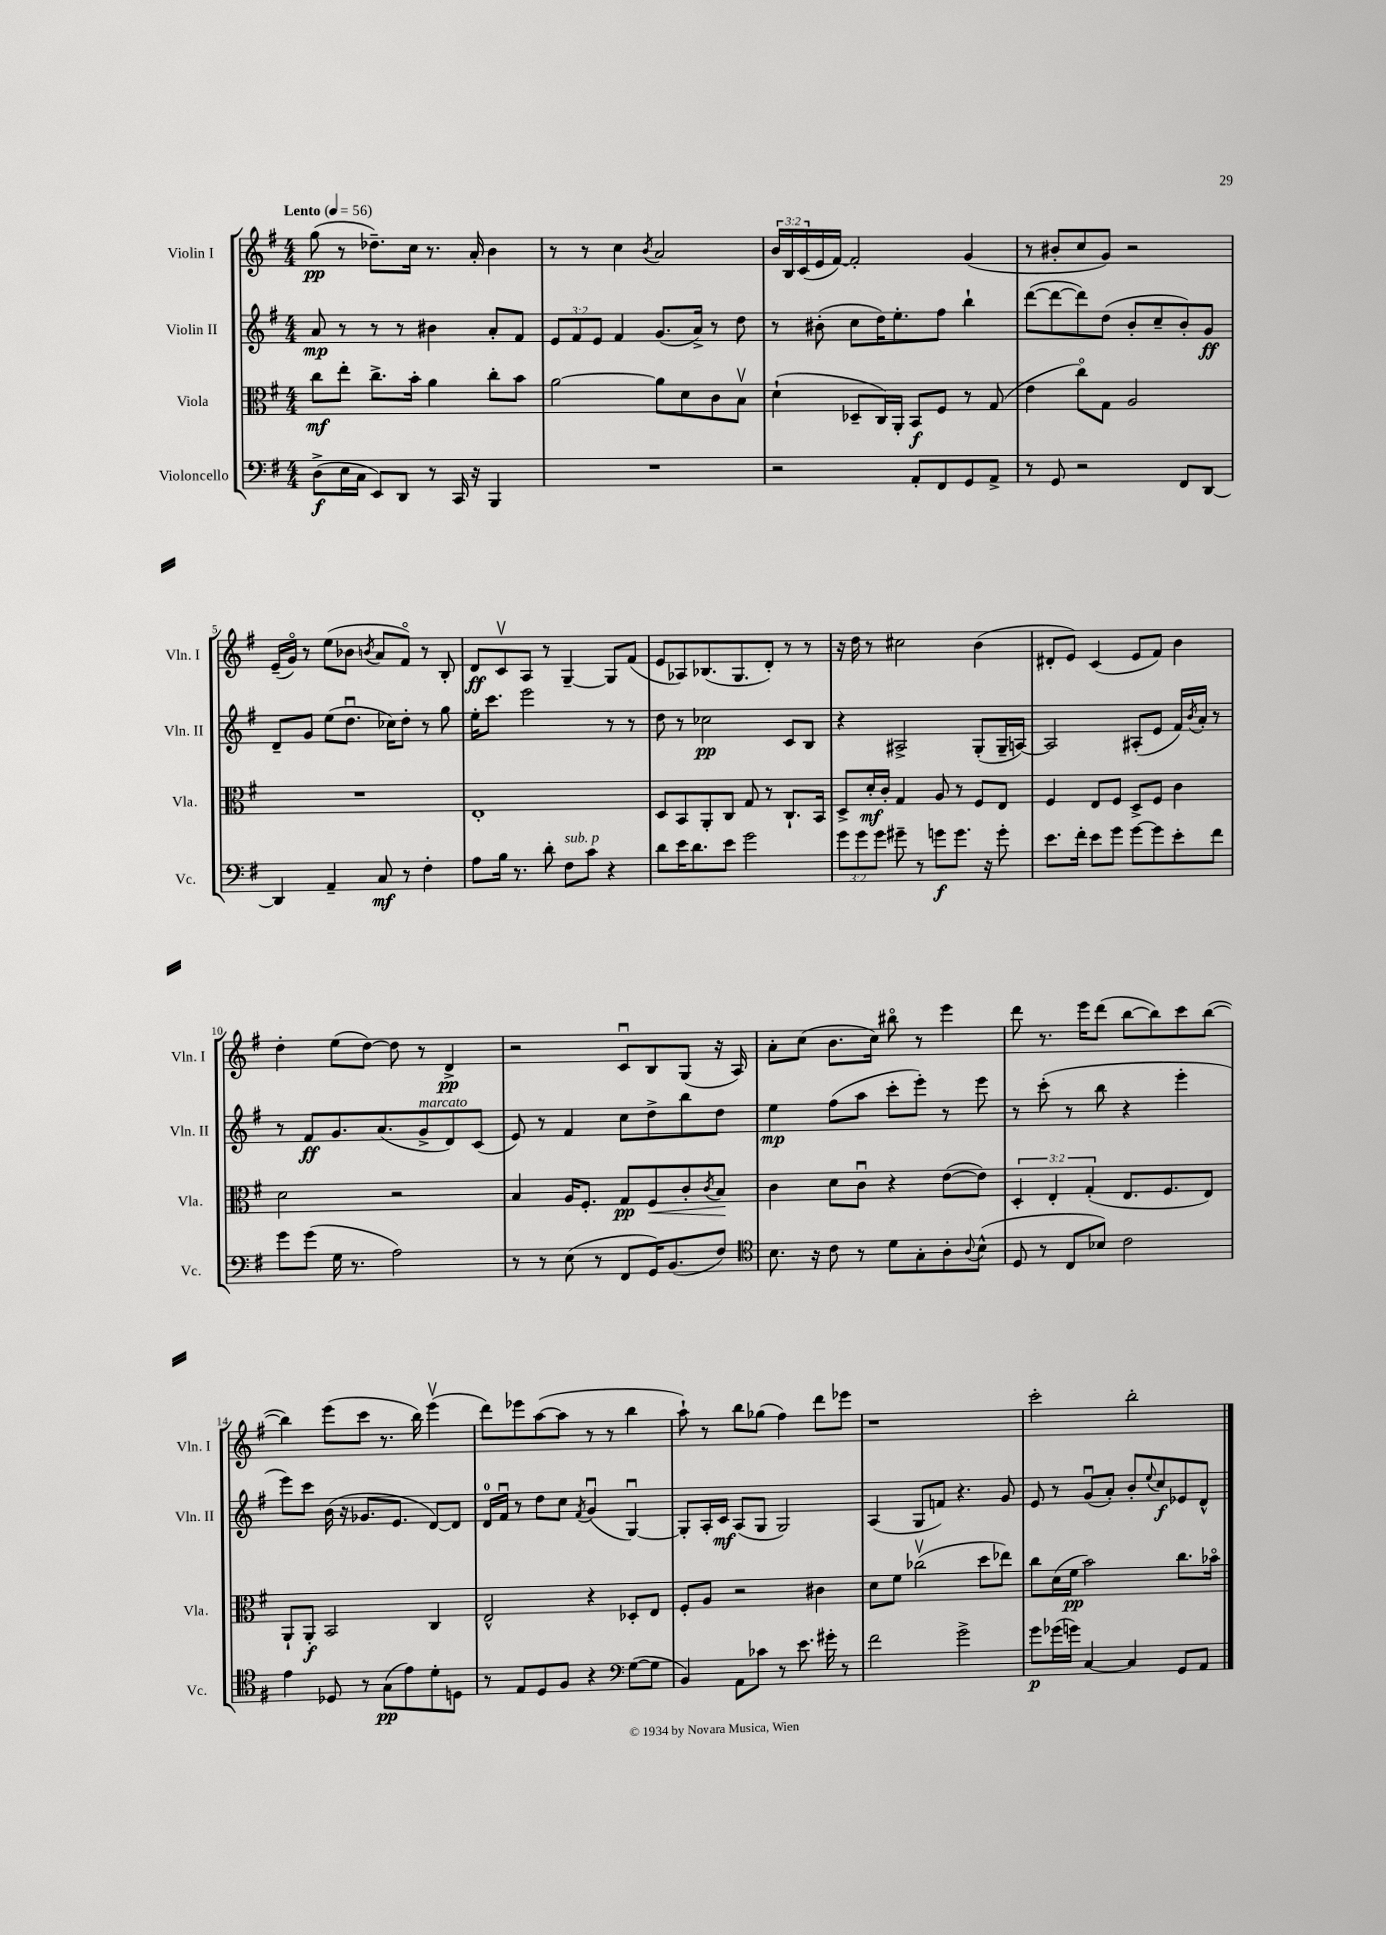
<<
\new StaffGroup <<
\new Staff = "s0" \with { instrumentName = "Violin I" shortInstrumentName = "Vln. I" } {
    \clef treble \key g \major \numericTimeSignature \time 4/4 \override Staff.TupletNumber.text = #tuplet-number::calc-fraction-text \tempo "Lento" 4 = 56
    g''8\pp( r8 des''8.--) c''16 r8. a'16-. b'4 |
    r8 r8 c''4 \acciaccatura { b'8 } a'2 |
    \tuplet 3/2 { b'16 b16 c'16( } e'16 fis'16~) fis'2-. g'4( |
    r8 bis'8-. c''8 g'8) r2 |
    e'16--( g'16\flageolet) r8 e''8( bes'8 \acciaccatura { b'8 } a'8 fis'8\flageolet) r8 b8-. |
    d'8\ff c'8\upbow a8 r8 g4~-- g8 fis'8( |
    e'8 aes8) bes8.( g8. d'8-.) r8 r8 |
    r16 d''16 r8 cis''2 b'4( |
    dis'8-. e'8) c'4( e'8 fis'8) b'4 |
    d''4-. e''8( d''8~) d''8 r8 d'4->\pp |
    r2 c'8\downbow b8 g8( r16 a16) |
    a'8-. c''8( b'8. c''16) bis''8\flageolet r8 e'''4 |
    d'''8 r8. e'''16 d'''8( b''8~ b''8) c'''8 b''8~( |
    b''4) e'''8( c'''8 r8. b''16) e'''4\upbow( |
    d'''8) ees'''8 a''8~( a''8 r8 r8 b''4 |
    a''8-!) r8 b''8 ges''8( fis''4) d'''8 ees'''8 |
    r1 |
    c'''2-. b''2-. \bar "|." |
}
\new Staff = "s1" \with { instrumentName = "Violin II" shortInstrumentName = "Vln. II" } {
    \clef treble \key g \major \numericTimeSignature \time 4/4 \override Staff.TupletNumber.text = #tuplet-number::calc-fraction-text
    a'8\mp r8 r8 r8 bis'4 a'8-. fis'8 |
    \tuplet 3/2 { e'8 fis'8 e'8 } fis'4 g'8.( a'16->) r8 d''8 |
    r8 bis'8-.( c''8 d''16) e''8.-. fis''8 b''4-! |
    d'''8~( d'''8~ d'''8) d''8( b'8-. c''8-- b'8-.) g'8\ff |
    d'8-- g'8 e''8( d''8.\downbow ces''16) d''8-. r8 g''8 |
    e''16-. c'''8. e'''2 r8 r8 |
    d''8 r8 ces''2\pp c'8 b8 |
    r4 ais2-> g8-.( g16-- a16~) |
    a2 ais8-.( e'8 fis'16) \acciaccatura { b'8 } a'16-. r8 |
    r8 fis'8\ff g'8. a'8.( g'8->^\markup { \italic "marcato" } d'8) c'8( |
    e'8) r8 fis'4 c''8 d''8-> b''8 d''8 |
    e''4\mp fis''8( a''8 c'''8-. e'''8-.) r8 e'''8 |
    r8 c'''8-.( r8 b''8 r4 e'''4-. |
    e'''8) c'''8 b'16( r16 ges'8. e'8. d'8~) d'8 |
    d'16-0 fis'16\downbow r8 d''8 c''8 \acciaccatura { fis'8 } g'4\downbow( g4~\downbow) |
    g8-. a16-. c'16\mf a8( g8 g2) |
    a4( g8 f'8) r4. g'8 |
    e'8 r8 g'8\downbow( a'8-.) b'8-. \appoggiatura { e''8 } c''8\f ees'8 d'8-^ \bar "|." |
}
\new Staff = "s2" \with { instrumentName = "Viola" shortInstrumentName = "Vla." } {
    \clef alto \key g \major \numericTimeSignature \time 4/4 \override Staff.TupletNumber.text = #tuplet-number::calc-fraction-text
    c''8\mf e''8-. c''8.-> b'16-. a'4 c''8-. b'8 |
    a'2~ a'8 d'8 c'8 b8\upbow |
    d'4-!( des8-- c16) a,16-. b,8\f fis8 r8 g8( |
    e'4 c''8\flageolet) g8 a2 |
    R1 |
    e1-. |
    d8 b,8 a,8-. c8 g8 r8 c8.-! b,16 |
    d8-> d'16-.\mf c'16-. g4 a8 r8 fis8 e8 |
    fis4 e8 fis8 d8-> fis8 c'4 |
    d'2 r2 |
    b4 a16 fis8.-. g8\pp fis8\< c'8-. \acciaccatura { c'8 } b8\! |
    c'4 d'8 c'8\downbow r4 e'8~( e'8) |
    \tuplet 3/2 { d4-. e4-. g4-.( } e8. fis8. e8) |
    a,8-! a,8-.\f b,2 c4 |
    e2-^ r4 des8-. e8 |
    fis8-. a8 r2 cis'4 |
    d'8 fis'8 ces''2\upbow( d''8 ees''8) |
    c''8 d'16( fis'16\pp b'2) c''8. bes'16\flageolet \bar "|." |
}
\new Staff = "s3" \with { instrumentName = "Violoncello" shortInstrumentName = "Vc." } {
    \clef bass \key g \major \numericTimeSignature \time 4/4 \override Staff.TupletNumber.text = #tuplet-number::calc-fraction-text
    d8->\f( e16 c16 e,8) d,8 r8 c,16 r16 b,,4 |
    R1 |
    r2 a,8-. fis,8 g,8 a,8-> |
    r8 g,8 r2 fis,8 d,8~ |
    d,4 a,4-- c8\mf r8 fis4-. |
    a8 b16 r8. d'8-. fis8^\markup { \italic "sub. p" } c'8 r4 |
    d'8 e'16 d'8. e'8 g'2 |
    \tuplet 3/2 { g'8 g'8 g'8 } gis'8-- r8 g'8\f g'8. r16 g'8-. |
    e'8. fis'16-. e'8 g'8 g'8~ g'8 e'8-. fis'8 |
    g'8 g'8( g16 r8. a2) |
    r8 r8 e8( r8 fis,8 g,16) b,8.( fis8) |
    \clef tenor b8. r16 c'8 r8 d'8 g8-. a8-. \appoggiatura { a8 } b8-^( |
    d8 r8 c8 bes8) c'2 |
    e'4 des8 r8 g8\pp( e'8) d'8-. d8 |
    r8 e8 d8 fis8 r4 \clef bass g8~( g8 |
    b,4) a,8 ces'8 r8 e'8. gis'16-. r8 |
    fis'2 g'2-> |
    g'8\p ges'16( g'16) c4~ c4 g,8 a,8 \bar "|." |
}
>>
>>
